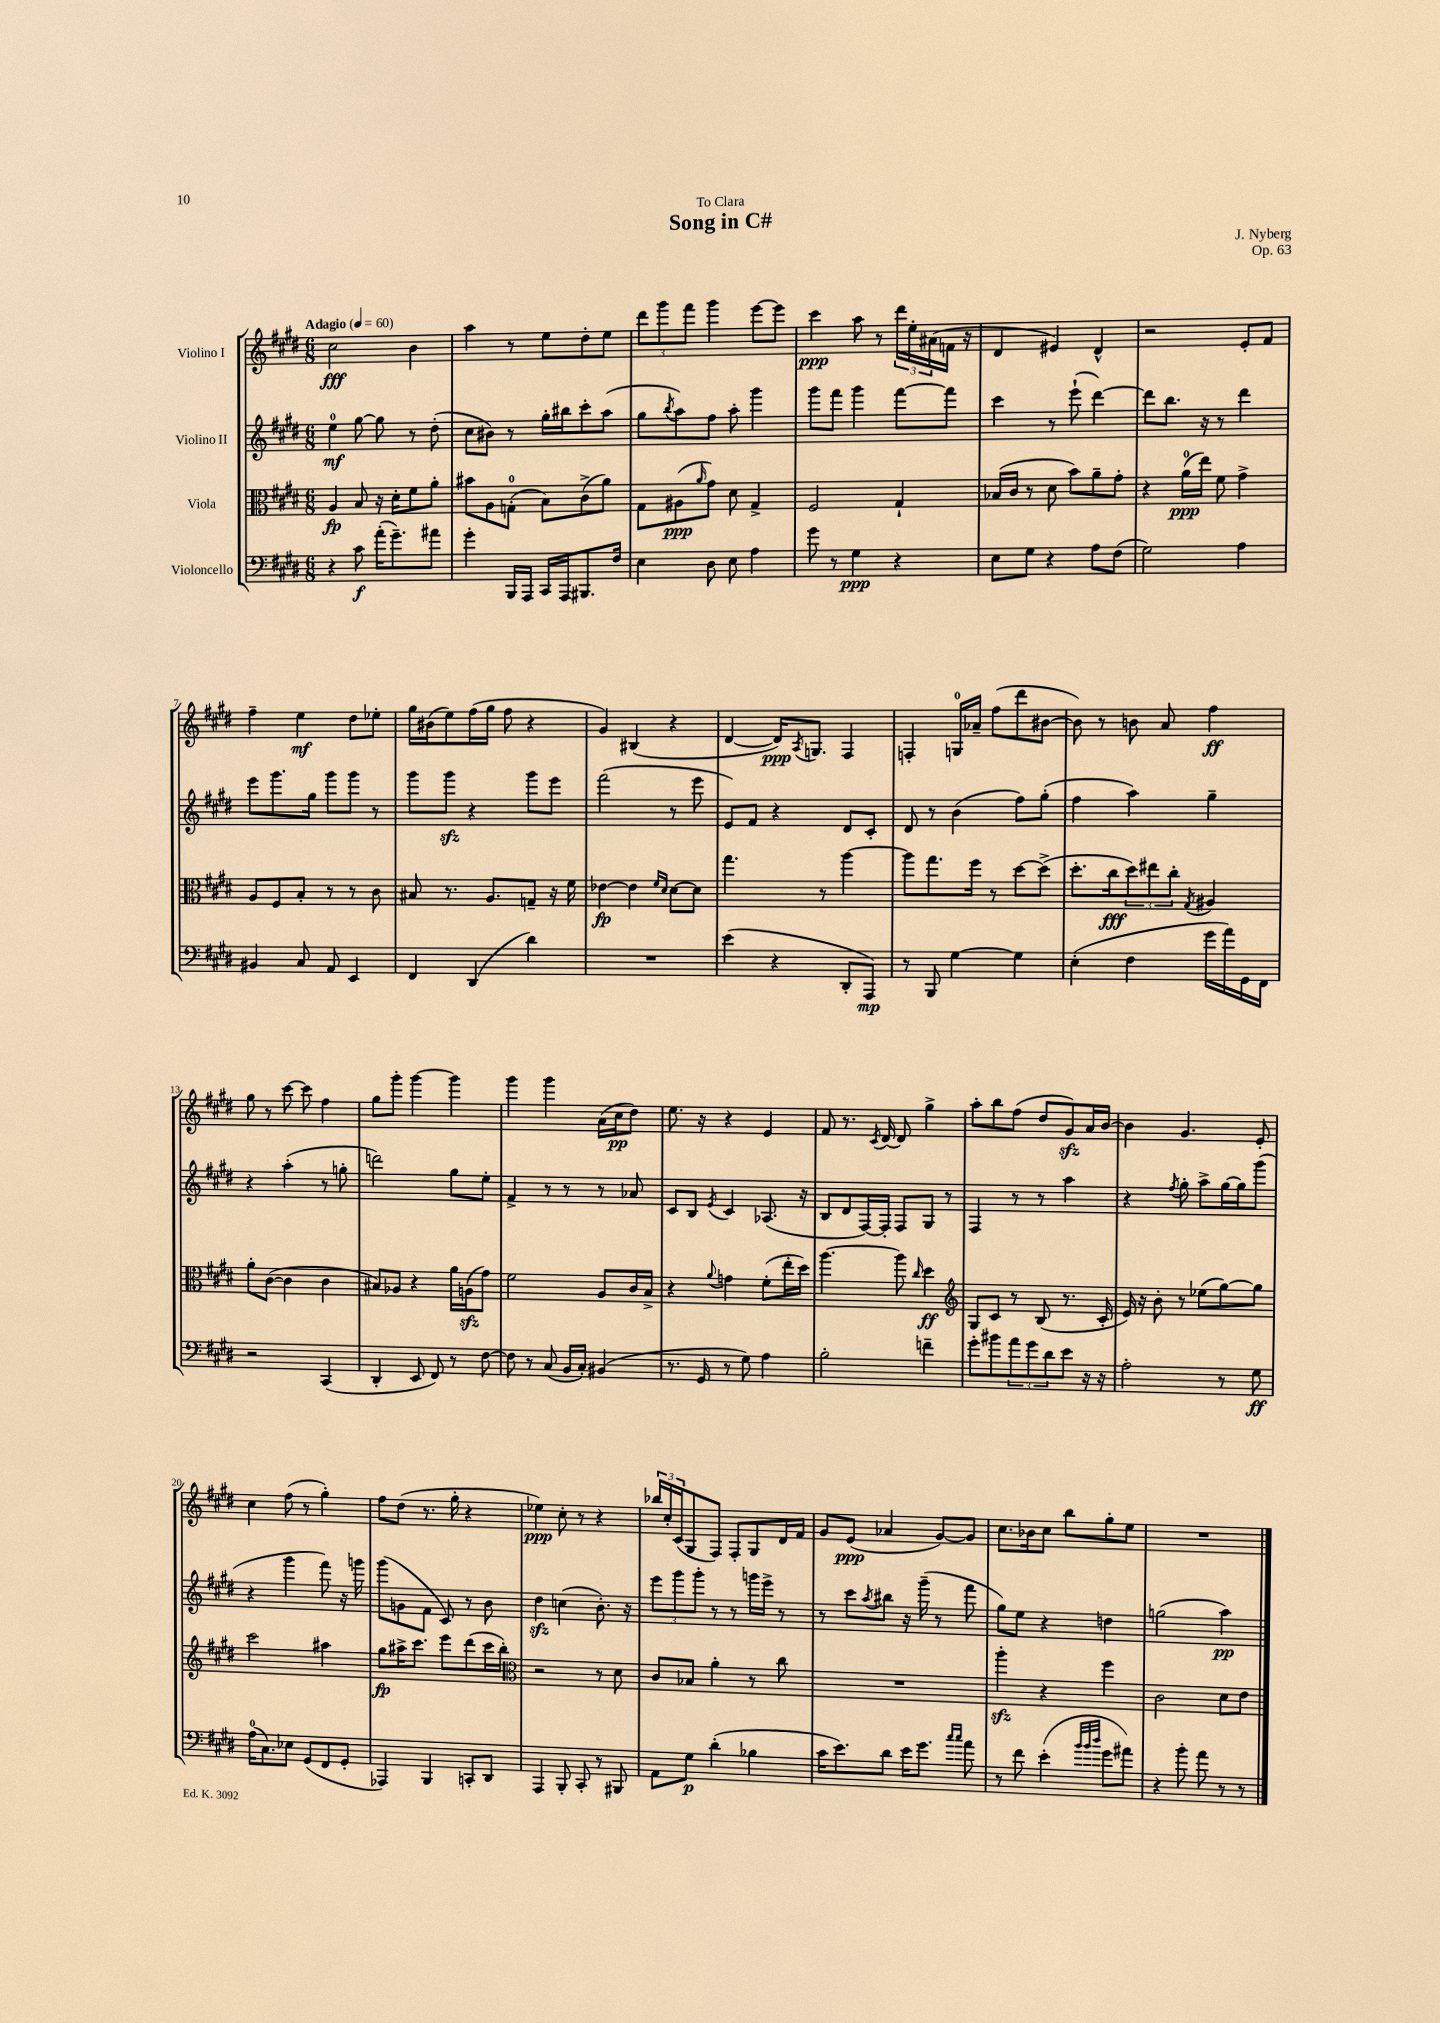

**kern	**kern	**kern	**kern
*staff4	*staff3	*staff2	*staff1
*clefF4	*clefC3	*clefG2	*clefG2
*k[f#c#g#d#]	*k[f#c#g#d#]	*k[f#c#g#d#]	*k[f#c#g#d#]
*M6/8	*M6/8	*M6/8	*M6/8
*MM60	*MM60	*MM60	*MM60
4r	4A	4ee	2cc#
8c#	8B	[8gg#	.
(16a'	16r	8gg#]	.
8.g#~)	16d#'	.	.
.	8f#	8r	4b
8a#	8a'	(8dd#'	.
=	=	=	=
4g#'	8b#	8cc#	4aa
.	8A	8b#)	.
16BBB	(8G'	8r	8r
16AAA	.	.	.
16CC#	8B)	16gg#'	8ee
16AAA	.	16bb#	.
8.BBB#	(8c#^	8ccc#'	8dd#'
.	8a)	(8aa	8ee
16F#	.	.	.
=	=	=	=
4E	8G#	8gg#	12ddd#
.	.	.	12ggg#
.	.	8qbb	.
.	(8A#	8aa)	.
.	.	.	12fff#
.	16qqa	.	.
8D#	8g#)	8ff#	4ggg#
8E	8d#	8aa'	.
4A	4G#^	4ggg#	[8eee
.	.	.	8eee]
=	=	=	=
8g#	2F#	8ggg#	4ccc#
8r	.	8fff#	.
4G#	.	4ggg#	8aa
.	.	.	8r
4r	4G#`	[8fff#	24ddd#
.	.	.	24ee'
.	.	.	(24a#
.	.	8fff#]	16f
.	.	.	16r
=	=	=	=
8E	(16B-	4ccc#	4d#
.	16c#	.	.
8G#	8r	.	.
4r	8d#	8r	4e#)
.	8b)	(8eee`	.
8A	8a~	[4ddd#)	4d#^^
(8F#	8g#'	.	.
=	=	=	=
2G#)	4r	8ddd#]	2r
.	.	8.bb	.
.	(16a	.	.
.	16ee)	16r	.
.	8f#	8r	.
4A	4g#^	4ddd#	8e'
.	.	.	8f#
=	=	=	=
4BB#	8A	8eee	4ff#~
.	8F#	8.ggg#	.
8C#	8B'	.	4ee
.	.	16gg#	.
8AA	8r	8ggg#	.
4EE	8r	8ggg#	8dd#
.	8c#	8r	8ee-'
=	=	=	=
4FF#	8B#	8ggg#	16gg#
.	.	.	(16b#
.	8.r	8ggg#	8ee)
(4DD#	.	4r	(16ff#
.	8.A	.	16gg#
.	.	.	8ff#
4d#)	8G~	8ggg#	4r
.	16r	8eee	.
.	16f#	.	.
=	=	=	=
2.r	[4e-	(2fff#	4g#)
.	4e-]	.	(4B#
.	16qqf#	.	.
.	16qqd#	.	.
.	[8d#	8r	4r
.	8d#]	8eee	.
=	=	=	=
(4e	4.gg#	8e)	[4d#
.	.	8f#	.
4r	.	4r	16d#])
.	.	.	8qA
.	.	.	8.G
.	8r	.	.
8DD#'	[4aa	8d#	4F#
8AAA)	.	8c#'	.
=	=	=	=
8r	8aa]	8d#	4F'
8BBB	8.gg#	8r	.
[4G#	.	(4b	16G
.	16ff#	.	16a-~
.	8r	.	(8ff#
4G#]	[8dd#	8ff#)	8ddd#
.	(8dd#^]	(8gg#'	[8b#
=	=	=	=
(4E'	8.dd#'	4ff#	8b#])
.	.	.	8r
.	16cc#	.	.
4F#	12dd#)	4aa)	8b
.	12ee#	.	.
.	.	.	8a
.	12cc#'	.	.
.	8qG#	.	.
16g#	4A#	4gg#~	4ff#
16a)	.	.	.
16GG#	.	.	.
16FF#	.	.	.
=	=	=	=
2r	8a'	4r	8gg#
.	([8c#	.	8r
.	4c#]	(4aa'	[8ccc#
.	.	.	8ccc#]
(4CC#	4c#	8r	4ff#
.	.	8gg'	.
=	=	=	=
4DD#'	8B#)	2ddd)	8gg#
.	8A-	.	8ggg#'
8EE	4r	.	[4ggg#
8FF#)	.	.	.
8r	16a	8gg#	4ggg#]
.	(16A	.	.
[8F#	8g#)	8ee'	.
=	=	=	=
8F#]	2f#	4f#^	4ggg#
8r	.	.	.
(8C#	.	8r	4ggg#
16BB	.	8r	.
16C#')	.	.	.
(4BB#	8A	8r	(16a
.	.	.	16cc#
.	16c#	8a-	8dd#)
.	16B^	.	.
=	=	=	=
8.r	4r	8c#	8.ee
.	.	8B	.
16GG#	.	.	16r
.	8qqa	8qe	.
8r	4g	4c#	4r
8G#)	.	.	.
4A	(8f#'	(8.A-	4e
.	16ee'	.	.
.	16dd#)	16r	.
=	=	=	=
2B'	[4.aa	8B	8f#
.	.	8d#	8.r
.	.	[16F#)	.
.	.	.	8qc#
.	.	16F#']	[16d#
.	8aa]	8F#	8d#]
.	16qqcc#	.	.
4f~	4dd#	8G#	4gg#^
.	.	8r	.
=	=	=	=
*	*clefG2	*	*
8g#'	8G#	4F#	8aa'
8b#	8c#	.	8bb
12a	8r	8r	(8ff#
12g#	.	.	.
.	(8B	8r	8dd#
12d#	.	.	.
8e	8.r	4aa	8g#)
16r	.	.	16a
16r	16c#'	.	[16b
=	=	=	=
2A'	16e)	4r	4b]
.	16r	.	.
.	8b'	.	.
.	.	8qff#	.
.	8r	8gg#'	4.g#
.	(8ee-	8aa^	.
8r	[8gg#)	[16gg#	.
.	.	16gg#]	.
8G#	8gg#]	(8ggg#	8e'
=	=	=	=
(16A	2ccc#	4r	4cc#
8.C#)	.	.	.
8E-	.	4ggg#	(8ff#
(8GG#	.	.	8r
8FF#	4aa#	8fff#)	4gg#')
8GG#'	.	16r	.
.	.	16ggg	.
=	=	=	=
4AAA-)	8gg#	(8ggg#	8ff#
.	16aa#^	8g	(8dd#
.	8.ccc#	.	.
4BBB	.	8f#	8.r
.	8eee	8c#)	.
.	.	.	16gg#'
8CC'	(8ddd#	8r	4r
8DD#	16ccc#	8b	.
.	16bb')	.	.
=	=	=	=
*	*clefC3	*	*
4AAA	2r	4dd#	4ee-)
8BBB'	.	(4cc	8cc#'
8CC#'	.	.	8r
8r	8r	8.b')	4r
8BBB#	8d#	.	.
.	.	16r	.
=	=	=	=
8AA	8c#	12eee	24bb-
.	.	.	24cc#'
.	.	12ggg#	(24c#
8G#	8B-	.	8G#
.	.	12ggg#'	.
(4d#'	4a'	8r	8F#)
.	.	8r	8F#'
4B-	8r	16ggg	8G#
.	.	16eee^	.
.	8cc#	8r	16d#
.	.	.	16f#
=	=	=	=
16c#	2.r	8r	8g#
8.e)	.	.	.
.	.	8ccc#	(8e
.	.	8qaa	.
8d#	.	8bb#	4a-
16e	.	16r	.
8.g#	.	(16ggg#~	.
.	.	8r	[8g#)
16qqcc#	.	.	.
16qqcc#	.	.	.
8a	.	8fff#	8g#]
=	=	=	=
8r	4aa'	8gg#)	8.cc#
8f#	.	8ee	.
.	.	.	16b-
(4e'	4r	4r	8cc#
.	.	.	8bb
32qqb	.	.	.
32qqb	.	.	.
32qqdd#	.	.	.
8g#	4ff#	4dd	8gg#'
8a#)	.	.	8ee
=	=	=	=
4r	2c#	(2gg	2.r
8b'	.	.	.
8a	.	.	.
8r	8d#	4aa)	.
8r	8e	.	.
==	==	==	==
*-	*-	*-	*-
